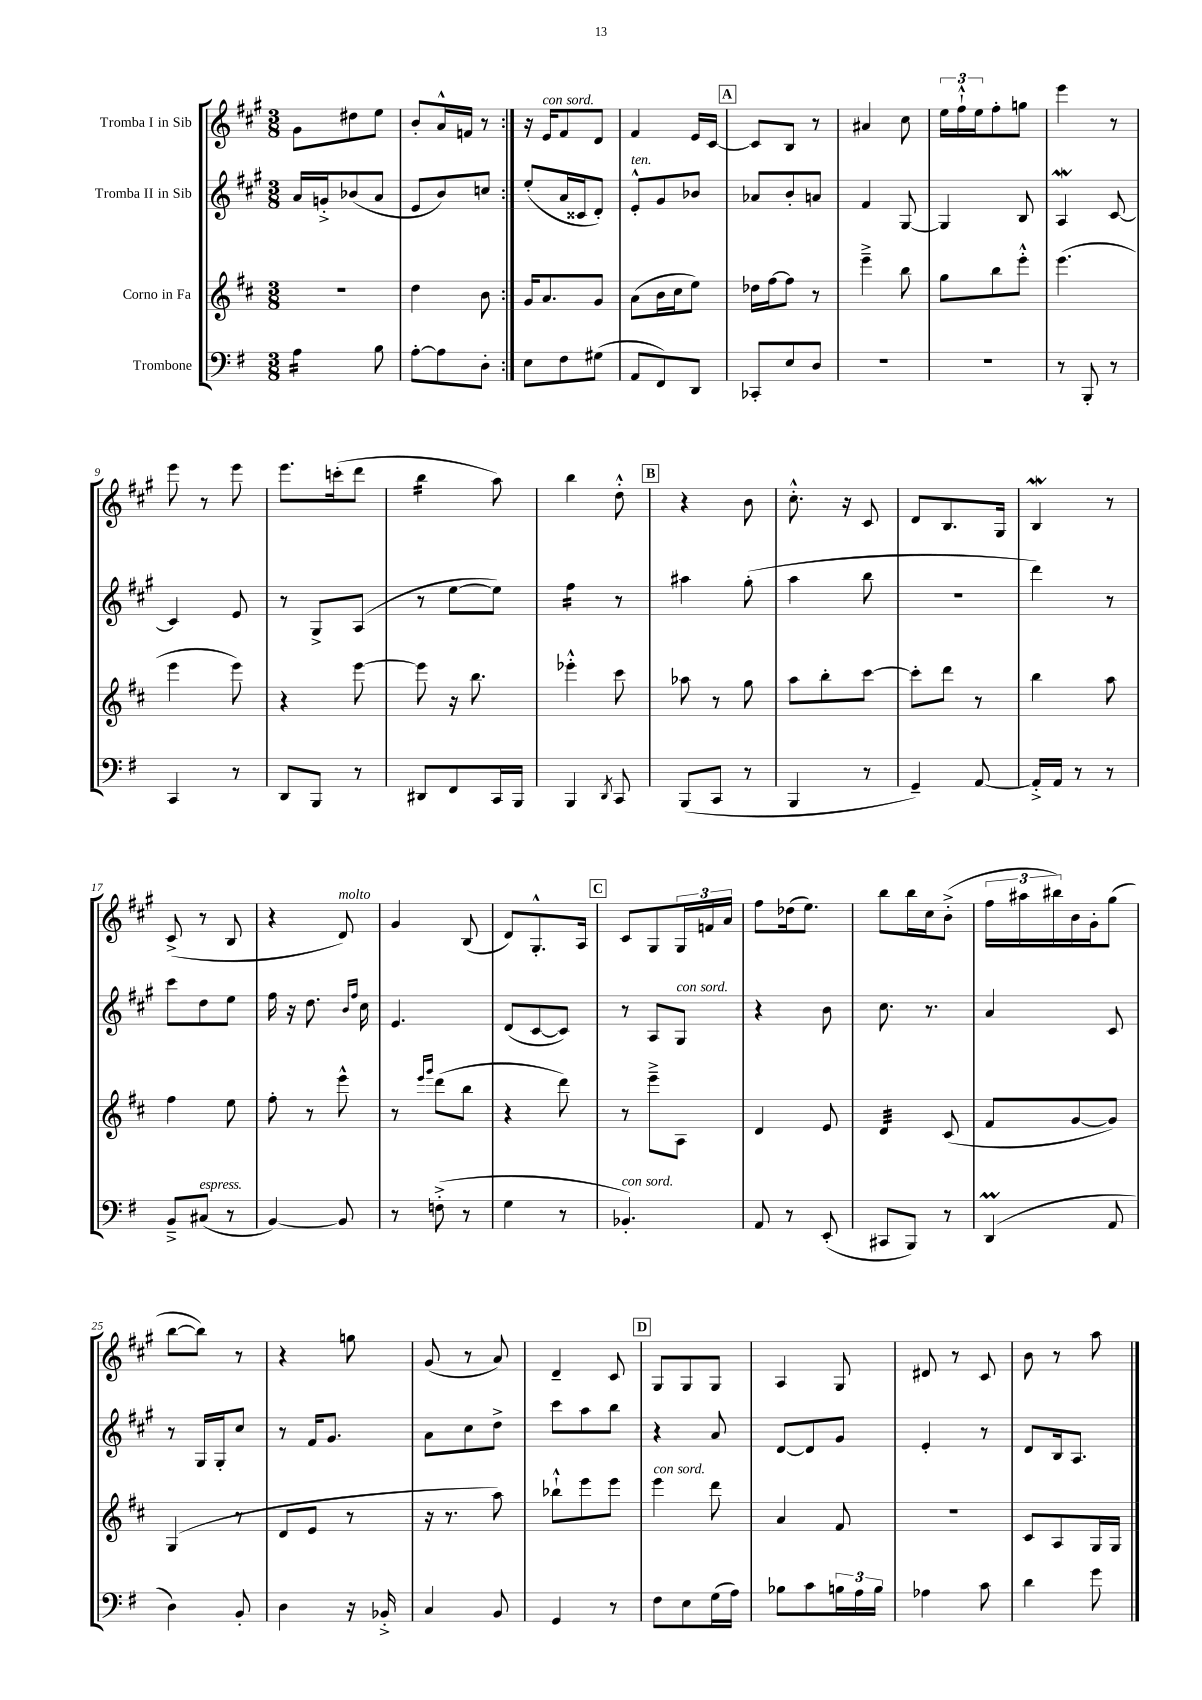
<<
\new StaffGroup <<
\new Staff = "s0" \with { instrumentName = "Tromba I in Sib" } {
    \clef treble \key a \major \numericTimeSignature \time 3/8
    \repeat volta 2 { gis'8 dis''8 e''8 |
    b'8-. a'16-^ f'16 r8 | }
    r16 e'16^\markup { \italic "con sord." } fis'8 d'8 |
    fis'4 e'16 cis'16~ |
    \mark \markup { \box "A" } cis'8 b8 r8 |
    ais'4 cis''8 |
    \tuplet 3/2 { e''16 fis''16-!-^ e''16 } fis''8-. g''8 |
    e'''4 r8 |
    e'''8 r8 e'''8 |
    e'''8. c'''16-.( d'''8 |
    b''4:16 a''8) |
    b''4 d''8-.-^ |
    \mark \markup { \box "B" } r4 b'8 |
    cis''8.-.-^ r16 cis'8 |
    d'8 b8. gis16 |
    b4\mordent r8 |
    cis'8->( r8 b8 |
    r4 d'8^\markup { \italic "molto" }) |
    gis'4 b8( |
    d'8) gis8.-.-^ a16 |
    \mark \markup { \box "C" } cis'8 gis8 \tuplet 3/2 { gis16 f'16 a'16 } |
    fis''8 des''16( e''8.) |
    b''8 b''16 cis''16 b'8-.->( |
    \tuplet 3/2 { fis''16 ais''16 bis''16) } b'16 gis'16-. gis''8( |
    b''8~ b''8) r8 |
    r4 g''8 |
    gis'8( r8 a'8) |
    d'4-- cis'8 |
    \mark \markup { \box "D" } gis8 gis8 gis8 |
    a4 gis8 |
    dis'8 r8 cis'8 |
    b'8 r8 a''8 \bar "|." |
}
\new Staff = "s1" \with { instrumentName = "Tromba II in Sib" } {
    \clef treble \key a \major \numericTimeSignature \time 3/8
    \repeat volta 2 { a'16 g'16-.-> bes'8( a'8 |
    e'8 b'8) c''8 | }
    e''8-.( a'16 cisis'16 d'8-.) |
    e'8-.-^^\markup { \italic "ten." } gis'8 bes'8 |
    \mark \markup { \box "A" } aes'8 b'8-. a'8 |
    fis'4 gis8~ |
    gis4 b8 |
    a4\mordent cis'8~ |
    cis'4 e'8 |
    r8 gis8-> a8( |
    r8 e''8~ e''8) |
    fis''4:16 r8 |
    \mark \markup { \box "B" } ais''4 gis''8-.( |
    a''4 b''8 |
    R4. |
    d'''4) r8 |
    cis'''8 d''8 e''8 |
    fis''16 r16 d''8. \grace { b'16 fis''16 } cis''16 |
    e'4. |
    d'8( cis'8~ cis'8) |
    \mark \markup { \box "C" } r8 a8 gis8^\markup { \italic "con sord." } |
    r4 b'8 |
    cis''8. r8. |
    a'4 cis'8 |
    r8 gis16 gis16-. cis''8 |
    r8 fis'16 gis'8. |
    a'8 cis''8 d''8-> |
    cis'''8 a''8 b''8 |
    \mark \markup { \box "D" } r4 a'8 |
    d'8~ d'8 gis'8 |
    e'4-. r8 |
    d'8 b16 a8. \bar "|." |
}
\new Staff = "s2" \with { instrumentName = "Corno in Fa" } {
    \clef treble \key d \major \numericTimeSignature \time 3/8
    \repeat volta 2 { R4. |
    d''4 b'8 | }
    g'16 a'8. g'8 |
    a'8( b'16 cis''16 e''8) |
    \mark \markup { \box "A" } des''16 fis''16~ fis''8 r8 |
    e'''4---> b''8 |
    g''8 b''8 e'''8-.-^ |
    e'''4.( |
    e'''4 e'''8) |
    r4 e'''8~ |
    e'''8 r16 b''8. |
    ees'''4-.-^ cis'''8 |
    \mark \markup { \box "B" } aes''8 r8 g''8 |
    a''8 b''8-. cis'''8~ |
    cis'''8-. d'''8 r8 |
    b''4 a''8 |
    fis''4 e''8 |
    fis''8-. r8 e'''8-^ |
    r8 \grace { e'''16 g'''16 } d'''8( b''8 |
    r4 d'''8) |
    \mark \markup { \box "C" } r8 e'''8---> a8 |
    d'4 e'8 |
    d'4:32 cis'8( |
    fis'8 g'8~ g'8) |
    g4( r8 |
    d'8 e'8 r8 |
    r16 r8. a''8) |
    bes''8-!-^ e'''8 e'''8 |
    \mark \markup { \box "D" } e'''4^\markup { \italic "con sord." } d'''8 |
    a'4 fis'8 |
    R4. |
    cis'8 a8 g16 g16 \bar "|." |
}
\new Staff = "s3" \with { instrumentName = "Trombone" } {
    \clef bass \key g \major \numericTimeSignature \time 3/8
    \repeat volta 2 { a4:16 b8 |
    a8~-. a8 d8-. | }
    e8 fis8 gis8( |
    a,8 fis,8) d,8 |
    \mark \markup { \box "A" } ces,8-. e8 d8 |
    R4. |
    R4. |
    r8 b,,8-. r8 |
    c,4 r8 |
    d,8 b,,8 r8 |
    dis,8 fis,8 c,16 b,,16 |
    b,,4 \acciaccatura { d,8 } c,8 |
    \mark \markup { \box "B" } b,,8( c,8 r8 |
    b,,4 r8 |
    g,4--) a,8~ |
    a,16-.-> a,16 r8 r8 |
    b,8---> cis8^\markup { \italic "espress." }( r8 |
    b,4~) b,8 |
    r8 f8-.->( r8 |
    g4 r8 |
    \mark \markup { \box "C" } bes,4.-.^\markup { \italic "con sord." }) |
    a,8 r8 e,8-.( |
    cis,8 b,,8) r8 |
    d,4\prall( a,8 |
    d4) b,8-. |
    d4 r16 bes,16-.-> |
    c4 b,8 |
    g,4 r8 |
    \mark \markup { \box "D" } fis8 e8 g16( a16) |
    bes8 c'8 \tuplet 3/2 { b16 a16 b16 } |
    aes4 c'8 |
    d'4 g'8 \bar "|." |
}
>>
>>
